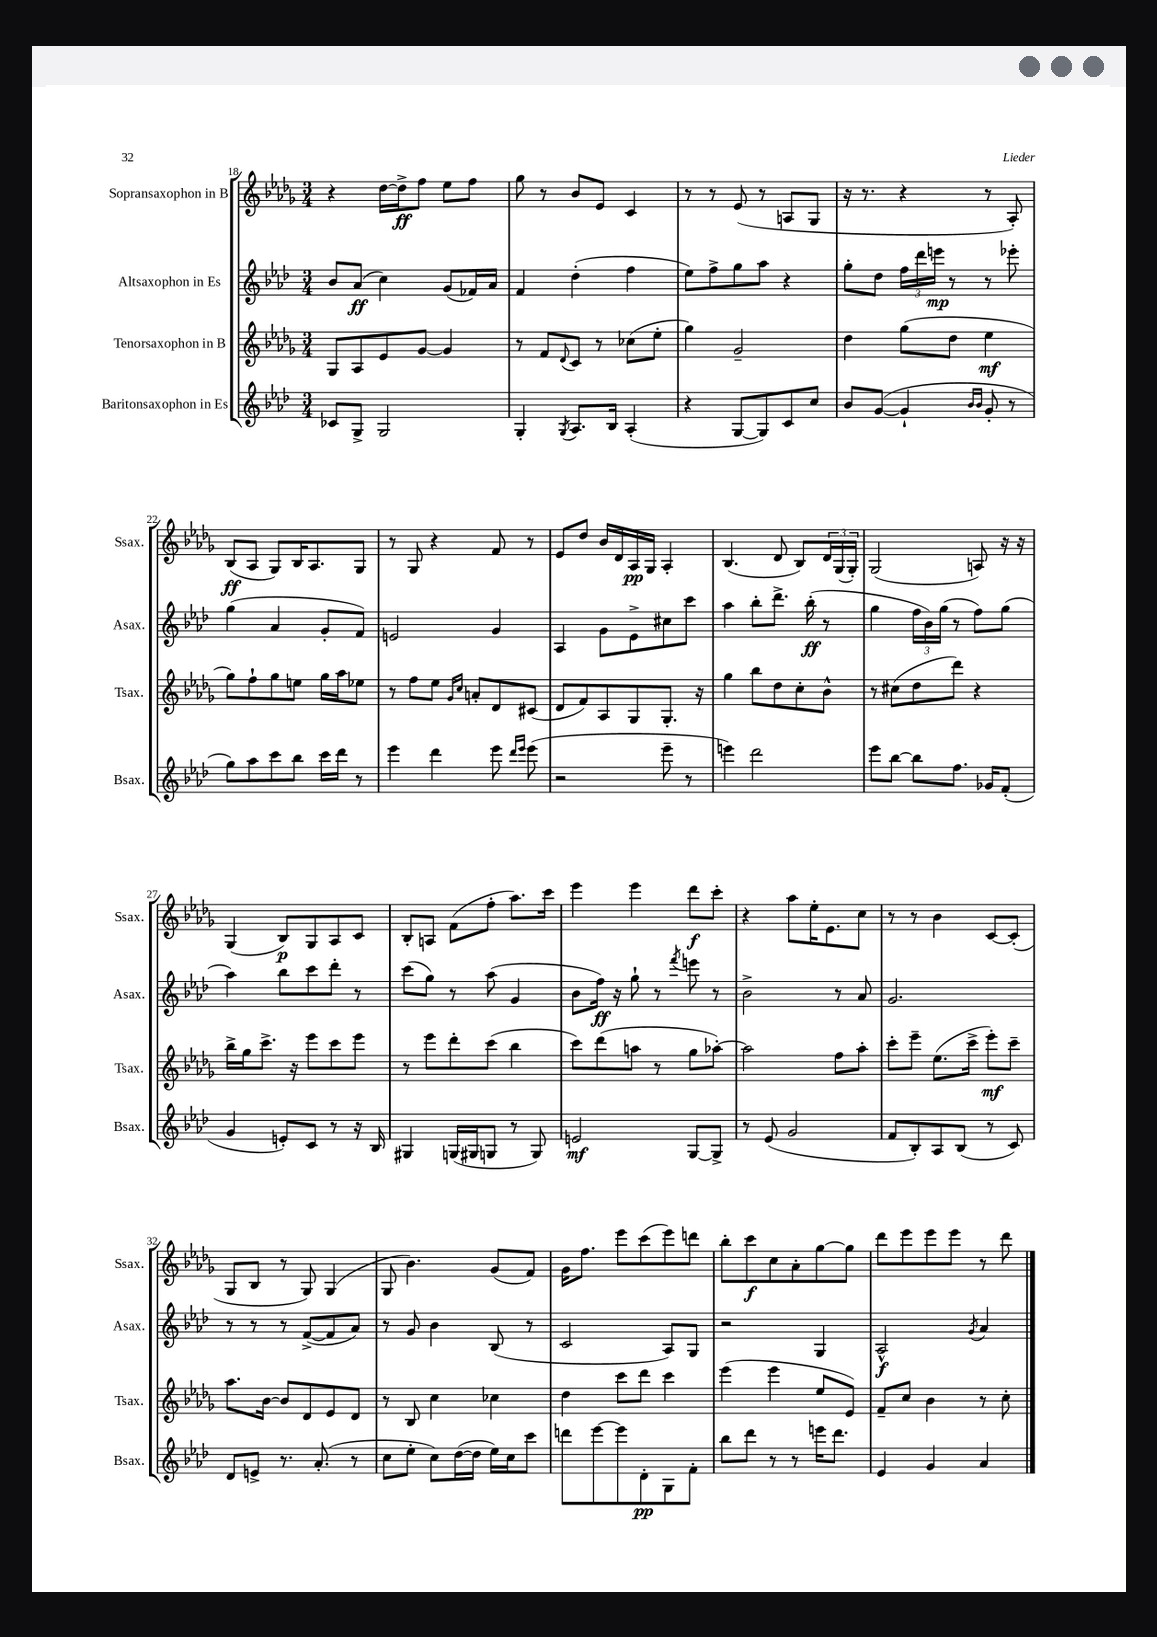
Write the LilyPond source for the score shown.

<<
\new StaffGroup <<
\new Staff = "s0" \with { instrumentName = "Sopransaxophon in B" shortInstrumentName = "Ssax." } {
    \clef treble \key des \major \numericTimeSignature \time 3/4
    r4 des''16~ des''16->\ff f''8 ees''8 f''8 |
    ges''8 r8 bes'8 ees'8 c'4 |
    r8 r8 ees'8( r8 a8 ges8 |
    r16 r8. r4 r8 aes8-.) |
    bes8\ff( aes8 ges8) bes16 aes8. ges8 |
    r8 ges8 r4 f'8 r8 |
    ees'8 des''8 bes'16 des'16 aes16\pp ges16 aes4-. |
    bes4.( des'8 bes8) \tuplet 3/2 { des'16 ges16( ges16-.) } |
    ges2( a8) r16 r16 |
    ges4( bes8\p) ges8 aes8 c'8 |
    bes8-. a8 f'8( f''8-. aes''8.) c'''16 |
    ees'''4 ees'''4 des'''8\f c'''8-. |
    r4 aes''8 ees''16-. ees'8. c''8 |
    r8 r8 bes'4 c'8~ c'8-.( |
    ges8 bes8 r8 ges8) ges4( |
    ges8 bes'4.) ges'8( f'8) |
    ges'16 f''8. ees'''8 c'''8( ees'''8) d'''8 |
    bes''8-. c'''8\f c''8 aes'8-. ges''8~ ges''8 |
    des'''8 ees'''8 ees'''8 ees'''8 r8 des'''8 \bar "|." |
}
\new Staff = "s1" \with { instrumentName = "Altsaxophon in Es" shortInstrumentName = "Asax." } {
    \clef treble \key aes \major \numericTimeSignature \time 3/4
    bes'8 aes'8\ff( c''4) g'8( fes'16) aes'16 |
    f'4 des''4-.( f''4 |
    ees''8) f''8-> g''8 aes''8 r4 |
    g''8-. des''8 \tuplet 3/2 { f''16 des'''16 e'''16\mp } r8 r8 ees'''8-. |
    g''4( aes'4 g'8-. f'8) |
    e'2 g'4 |
    aes4 g'8 ees'8-> cis''8 c'''8 |
    aes''4 bes''8-. des'''8.-> bes''16-.\ff( r8 |
    g''4 \tuplet 3/2 { f''16 bes'16) g''16( } r8 f''8) g''8( |
    aes''4) bes''8 c'''8 des'''8-. r8 |
    c'''8( g''8) r8 aes''8( g'4 |
    bes'8 f''16\ff) r16 g''8-! r8 \acciaccatura { f'''8 } e'''8 r8 |
    bes'2-> r8 aes'8 |
    g'2. |
    r8 r8 r8 f'8~->( f'8 aes'8) |
    r8 g'8 bes'4 bes8( r8 |
    c'2 aes8) g8 |
    r2 g4 |
    aes2-^\f \acciaccatura { g'8 } aes'4 \bar "|." |
}
\new Staff = "s2" \with { instrumentName = "Tenorsaxophon in B" shortInstrumentName = "Tsax." } {
    \clef treble \key des \major \numericTimeSignature \time 3/4
    ges8 aes8 ees'8 ges'8~ ges'4 |
    r8 f'8 \appoggiatura { des'8 } c'8 r8 ces''8( ees''8-. |
    ges''4) ges'2-- |
    des''4 ges''8( des''8 ees''4\mf |
    ges''8) f''8-! ges''8 e''8 ges''16 aes''16 ees''8 |
    r8 f''8 ees''8 \grace { ges'16 c''16 } a'8-. des'8 cis'8( |
    des'8 f'8) aes8 ges8 ges8.-. r16 |
    ges''4 bes''8 des''8 c''8-. bes'8-^ |
    r8 cis''8( des''8 des'''8) r4 |
    bes''16-> ges''16 c'''8.-> r16 ees'''8 c'''8 ees'''8 |
    r8 ees'''8 des'''8-. c'''8( bes''4 |
    c'''8) des'''8( a''8 r8 ges''8 aes''8~-.) |
    aes''2 f''8 aes''8-. |
    c'''8-. ees'''8-- ees''8.( c'''16-> ees'''8-.\mf) c'''8-- |
    aes''8. bes'16~ bes'8 des'8 ees'8 des'8 |
    r8 bes8 c''4 ces''4 |
    des''4 c'''8 des'''8 c'''4 |
    ees'''4( ees'''4 ees''8 ees'8) |
    f'8-- c''8 bes'4 r8 c''8-. \bar "|." |
}
\new Staff = "s3" \with { instrumentName = "Baritonsaxophon in Es" shortInstrumentName = "Bsax." } {
    \clef treble \key aes \major \numericTimeSignature \time 3/4
    ces'8 g8-> g2 |
    g4-. \acciaccatura { g8 } aes8. bes16 aes4-.( |
    r4 g8~ g8) c'8 c''8 |
    bes'8 g'8~( g'4-! \grace { bes'16 bes'16 } g'8-. r8 |
    g''8) aes''8 c'''8 bes''8 c'''16 des'''16 r8 |
    ees'''4 des'''4 ees'''8 \grace { des'''16 ees'''16 } ees'''8( |
    r2 ees'''8-- r8 |
    e'''4) des'''2 |
    ees'''8 bes''8~ bes''8 f''8. ges'16 f'8-.( |
    g'4 e'8-.) c'8 r8 r16 bes16 |
    gis4 g16( gis16 g8 r8 g8) |
    e'2\mf g8~ g8-> |
    r8 ees'8( g'2 |
    f'8 bes8-.) aes8 bes8( r8 c'8) |
    des'8 e'8-> r8. aes'8.-.( r8 |
    c''8 ees''8-. c''8) des''16~( des''16 ees''16) c''16 c'''8 |
    d'''8 ees'''8~ ees'''8 des'8-.\pp g8 f'8-. |
    bes''8 des'''8 r8 r8 e'''16 des'''8. |
    ees'4 g'4 aes'4 \bar "|." |
}
>>
>>
\layout { \context { \Score currentBarNumber = #18 } }
